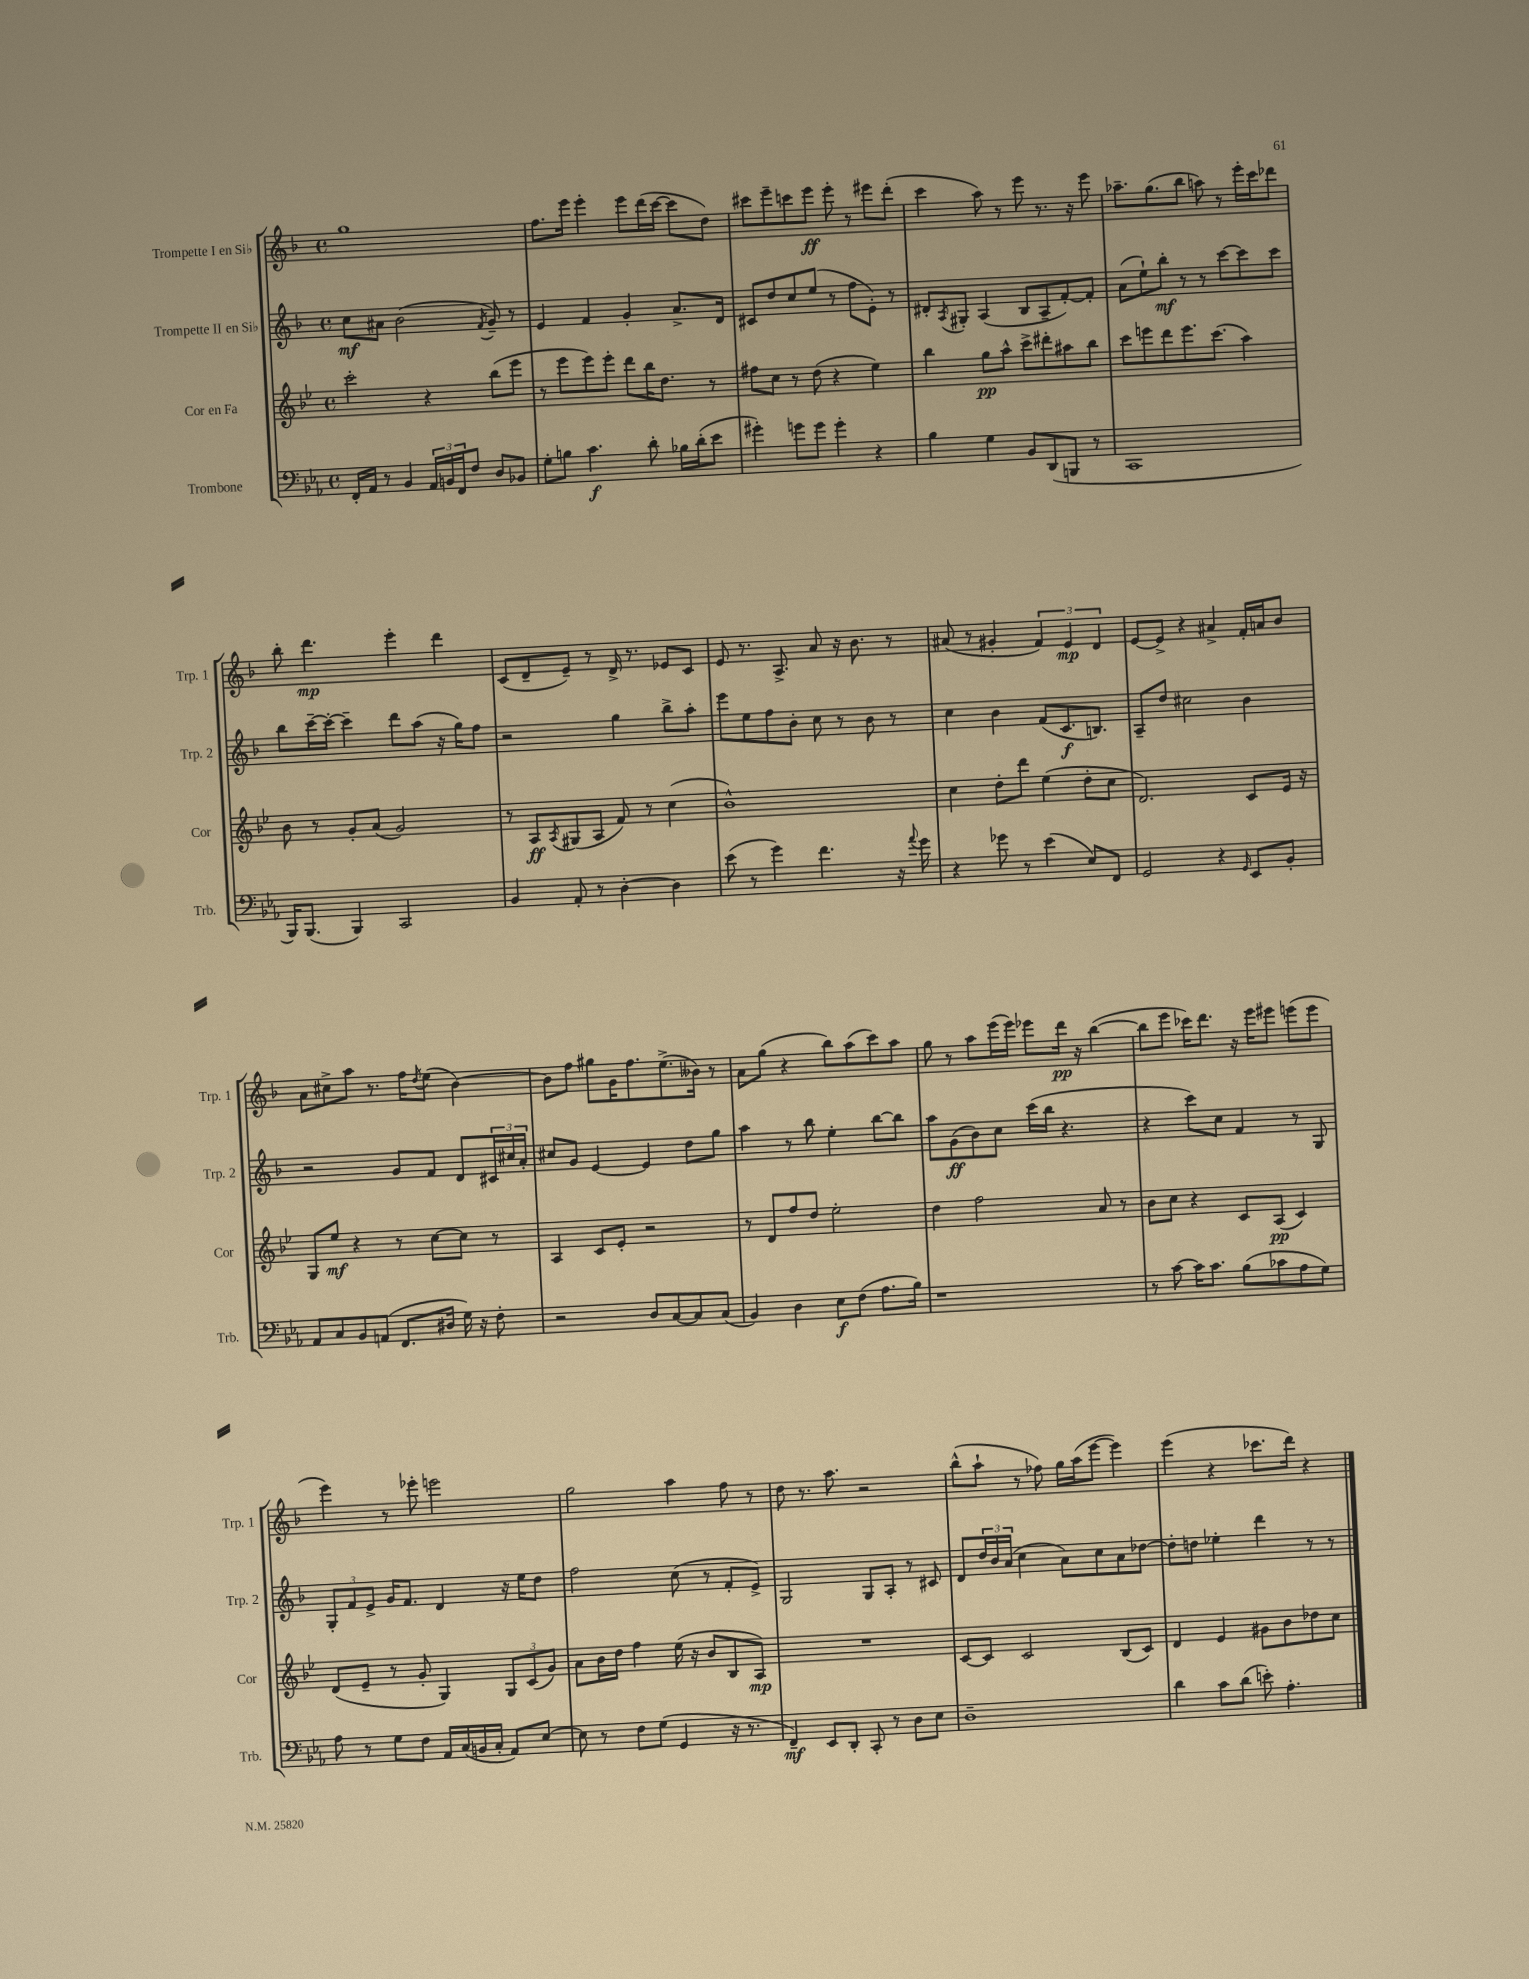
<<
\new StaffGroup <<
\new Staff = "s0" \with { instrumentName = "Trompette I en Sib" shortInstrumentName = "Trp. 1" } {
    \clef treble \key f \major \defaultTimeSignature \time 4/4
    g''1 |
    f''8. e'''16 e'''4-. e'''8 d'''16( c'''16~ c'''8 d''8) |
    cis'''8 e'''8-- c'''8 e'''8\ff e'''8-. r8 eis'''8 d'''8-.( |
    c'''4 a''8) r8 e'''8 r8. r16 e'''8 |
    aes''8.-- g''8.( bes''8 a''8) r8 e'''16-. c'''16 des'''8 |
    bes''8-. d'''4.\mp e'''4-. d'''4 |
    c'8( d'8-- e'8--) r8 d'16-> r8. ees'8 c'8 |
    e'8 r8. a8.-> a'8 r16 bes'8. r8 |
    ais'8( r8 gis'4-. \tuplet 3/2 { f'4) e'4\mp d'4 } |
    e'8~ e'8-> r4 ais'4-> f'16-. a'16 bes'8 |
    a'8 cis''8-> a''8 r8. f''16 \acciaccatura { d''8 } e''8( bes'4~) |
    bes'8 f''8 gis''8 g'16 f''8. e''8.->( beses'16) r8 |
    a'8 g''8( r4 bes''8) a''8( c'''8) a''8 |
    g''8 r8 a''8 e'''16( e'''16) ees'''8 d'''16\pp r16 bes''4~( |
    bes''8 e'''8 ces'''16) d'''8. r16 e'''16 eis'''8 e'''8( e'''8 |
    e'''4) r8 ees'''8-. e'''2 |
    g''2 a''4 f''8 r8 |
    d''8 r8. a''8. r2 |
    bes''8-^( a''8-! r8 fes''8) g''16 a''16( e'''8~ e'''4) |
    e'''4( r4 ces'''8. d'''16) r4 \bar "|." |
}
\new Staff = "s1" \with { instrumentName = "Trompette II en Sib" shortInstrumentName = "Trp. 2" } {
    \clef treble \key f \major \defaultTimeSignature \time 4/4
    c''8\mf ais'8 bes'2( \acciaccatura { f'8 } g'8--) r8 |
    e'4 f'4 g'4-. a'8.-> d'16 |
    cis'8 d''8 c''8 e''8( r8 f''8 e'8-.) r8 |
    dis'8-. \acciaccatura { a8 } gis8-. a4( bes8 a8-- f'8~-.) f'8-. |
    a'8( e''8-!) bes''8-.\mf r8 r8 c'''8~ c'''8 c'''8 |
    bes''8 c'''16~-- c'''16~-. c'''4-- d'''8 a''8( r16 g''16) f''8 |
    r2 g''4 bes''8-> a''8-. |
    e'''8 e''8 f''8 bes'8-. c''8 r8 bes'8 r8 |
    c''4 bes'4 f'8( c'8.\f b8.) |
    a8-- d''8 cis''2 bes'4 |
    r2 g'8 f'8 d'8 \tuplet 3/2 { cis'16 cis''16 a'16-. } |
    cis''8 g'8 e'4~ e'4 d''8 g''8 |
    a''4 r8 bes''8 e''4-. bes''8~ bes''8 |
    a''8 g'8\ff( bes'8) c''8 c'''16( bes''16 r4. |
    r4 c'''8) c''8 f'4 r8 g8 |
    \tuplet 3/2 { g8-. f'8 e'8-> } g'16 f'8. d'4 r16 e''16 d''8 |
    f''2 c''8( r8 f'8-. e'8->) |
    g2 g8 a8-. r8 cis'8 |
    d'8 \tuplet 3/2 { d''16 bes'16 a'16( } c''4 a'8) c''8 a'8 des''8~ |
    des''8-. d''8 ees''4-. d'''4 r8 r8 \bar "|." |
}
\new Staff = "s2" \with { instrumentName = "Cor en Fa" shortInstrumentName = "Cor" } {
    \clef treble \key bes \major \defaultTimeSignature \time 4/4
    c'''2-. r4 bes''8( ees'''8 |
    r8 ees'''8 ees'''8) ees'''8-. d'''8 bes''16 d''8. r8 |
    fis''8 c''8 r8 d''8( r4 ees''4) |
    bes''4 g''8\pp a''8-^ c'''8-> dis'''8-. ais''8 bes''8 |
    c'''8 e'''8 d'''8 e'''8. c'''8.( a''4) |
    bes'8 r8 g'8-. a'8( g'2) |
    r8 a8\ff \acciaccatura { a8 } gis8( a8 f'8) r8 c''4( |
    bes'1-^) |
    c''4 d''8-. d'''8 ees''4( d''8-. c''8 |
    d'2.) c'8 ees'16 r16 |
    g8 ees''8\mf r4 r8 c''8~ c''8 r8 |
    a4 c'8 ees'8-. r2 |
    r8 d'8 f''8 d''8 ees''2-. |
    d''4 f''2 a'8 r8 |
    bes'8 c''8 r4 c'8 a8\pp( c'4) |
    d'8( ees'8-- r8 g'8-. g4) \tuplet 3/2 { g8 c'8( g'8) } |
    a'8 bes'16 d''16 f''4 ees''16( r16 bes'8 bes8 a8\mp) |
    R1 |
    c'8~ c'8 c'2 bes8( c'8) |
    d'4 ees'4 gis'8 bes'8 des''8 c''8 \bar "|." |
}
\new Staff = "s3" \with { instrumentName = "Trombone" shortInstrumentName = "Trb." } {
    \clef bass \key ees \major \defaultTimeSignature \time 4/4
    f,16-. aes,16 r8 bes,4 \tuplet 3/2 { aes,16 b,16 f,16 } f8 d8 bes,8 |
    g8-. b8 c'4.\f d'8-. bes16 d'16-.( ees'8 |
    gis'4-.) g'8 g'8 g'4-. r4 |
    bes4 g4 bes,8 d,8( b,,8 r8 |
    c,1 |
    bes,,16) bes,,8.( bes,,4) c,2 |
    bes,4 aes,8-. r8 d4~-. d4 |
    ees'8( r8 g'4) f'4. r16 \appoggiatura { aes'8 } g'16 |
    r4 ges'8 r8 ees'4( ees8) f,8 |
    g,2 r4 \grace { g,16 } ees,8 bes,8-. |
    aes,8 c8 bes,8 a,8( f,8. dis16 g16) r16 f8-. |
    r2 d8 c8~ c8 c8( |
    bes,4) d4 ees8\f f8( aes8. bes16) |
    r1 |
    r8 c'8~ c'16 c'8. bes8( ces'8 aes8 g8) |
    aes8 r8 g8 f8 aes,16 c16( b,16 c16-. aes,8) ees8~ |
    ees8 r8 f8 g8( g,4 r16 r8. |
    f,4--\mf) ees,8 d,8-. c,8-. r8 d8 ees8 |
    d1-- |
    d'4 c'8 d'8( e'8-.) aes4.-. \bar "|." |
}
>>
>>
\layout { \context { \Score \remove "Bar_number_engraver" } }
